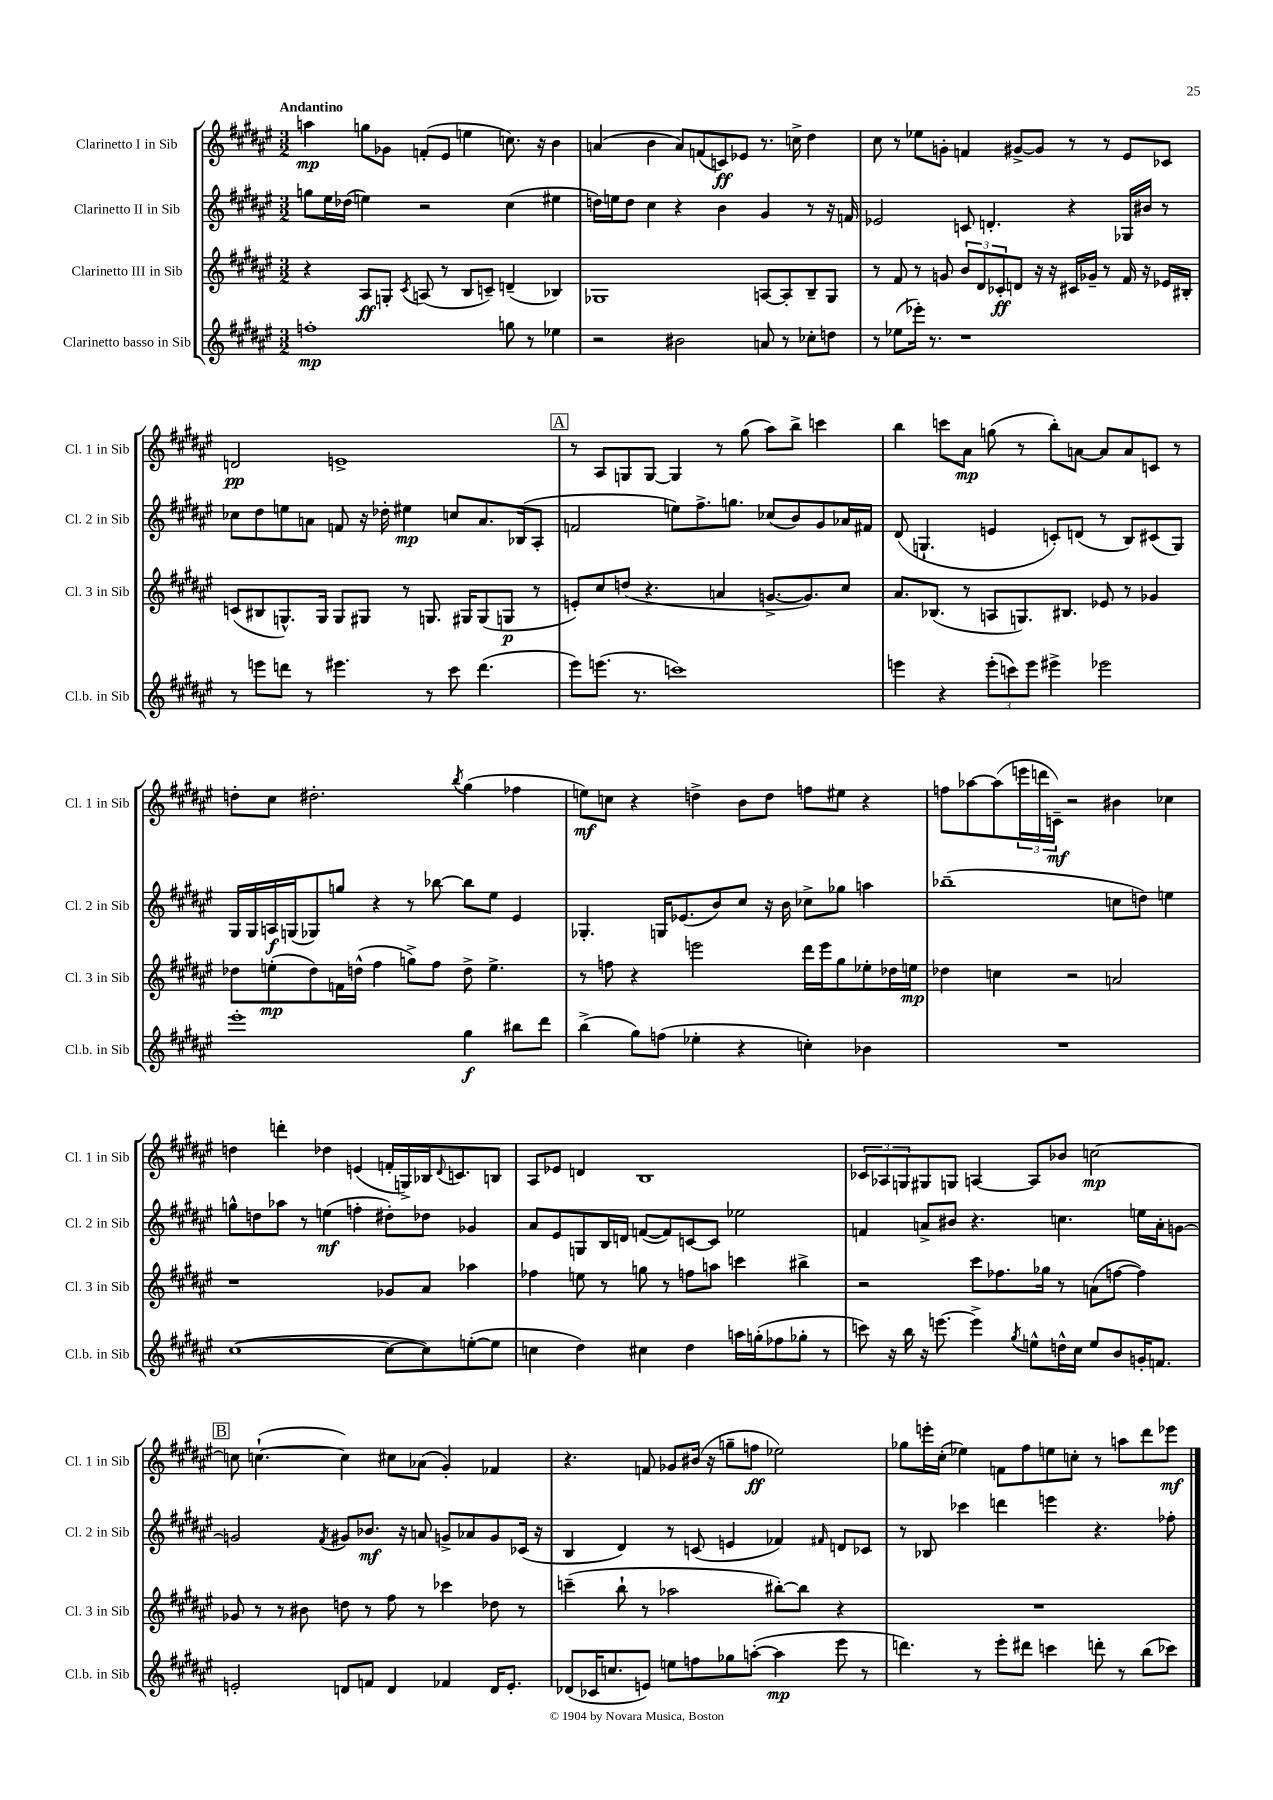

**kern	**dynam	**kern	**dynam	**kern	**dynam	**kern	**dynam
*part4	*part4	*part3	*part3	*part2	*part2	*part1	*part1
*staff4	*staff4	*staff3	*staff3	*staff2	*staff2	*staff1	*staff1
*I"Clarinetto basso in Sib	*	*I"Clarinetto III in Sib	*	*I"Clarinetto II in Sib	*	*I"Clarinetto I in Sib	*
*I'Cl.b. in Sib	*	*I'Cl. 3 in Sib	*	*I'Cl. 2 in Sib	*	*I'Cl. 1 in Sib	*
*clefG2	*	*clefG2	*	*clefG2	*	*clefG2	*
*k[f#c#g#d#a#e#]	*	*k[f#c#g#d#a#e#]	*	*k[f#c#g#d#a#e#]	*	*k[f#c#g#d#a#e#]	*
*M3/2	*	*M3/2	*	*M3/2	*	*M3/2	*
=1	=1	=1	=1	=1	=1	=1	=1
!	!	!	!	!	!	!LO:TX:a:B:t=Andantino	!
1ffn'	mp	4r	.	8ggn\L	.	4aan\	mp
.	.	.	.	16ee#\L	.	.	.
.	.	.	.	(16dd-X\JJ	.	.	.
.	.	8A#/L	ff	4een\)	.	8ggn\L	.
.	.	8Gn'/J	.	.	.	8g-X\J	.
.	.	8qc#/	.	.	.	.	.
.	.	(8An/	.	2r	.	(8fn'/L	.
.	.	8r	.	.	.	8e#/J	.
.	.	8B/L	.	.	.	4een\	.
.	.	8cn~/J)	.	.	.	.	.
8ggn\	.	(4dn~/	.	(4cc#\	.	8.ccn\)	.
8r	.	.	.	.	.	.	.
.	.	.	.	.	.	16r	.
4ee-X\	.	4B-X/)	.	4ee#X\	.	4b\	.
=2	=2	=2	=2	=2	=2	=2	=2
2r	.	1G-X	.	16ddn\LL)	.	(4an/	.
.	.	.	.	16een\J	.	.	.
.	.	.	.	8dd\J	.	.	.
.	.	.	.	4cc#\	.	4b\	.
2b#X\	.	.	.	4r	.	8a/L)	.
.	.	.	.	.	.	(8fn/	.
.	.	.	.	4b\	.	8cn/)	ff
.	.	.	.	.	.	8e-X/J	.
8an/	.	[8An/L	.	4g#/	.	8.r	.
8r	.	8A'/]	.	.	.	.	.
.	.	.	.	.	.	16ccn^\	.
8cc-X'\L	.	8B~/	.	8r	.	4dd#\	.
8ddn\J	.	8G-/J	.	16r	.	.	.
.	.	.	.	16fn/	.	.	.
=3	=3	=3	=3	=3	=3	=3	=3
8r	.	8r	.	2e-X/	.	8cc#\	.
(8ee-X\L	.	8f#/	.	.	.	8r	.
16eee-X'\Jk)	.	8r	.	.	.	8ee-X\L	.
8.r	.	.	.	.	.	.	.
.	.	8gn/	.	.	.	8gn'\J	.
1r	.	12b/L	.	8cn/	.	4fn/	.
.	.	12d#/	.	.	.	.	.
.	.	.	.	4.dn'/	.	.	.
.	.	12c-X'/	ff	.	.	.	.
.	.	8dn/J	.	.	.	[8g#X^/L	.
.	.	16r	.	.	.	8g#/J]	.
.	.	16r	.	.	.	.	.
.	.	16c#X/LL	.	4r	.	8r	.
.	.	16g-X~/JJ	.	.	.	.	.
.	.	8r	.	.	.	8r	.
.	.	16f#/	.	16G-X/LL	.	8e#/L	.
.	.	16r	.	16b#X/JJ	.	.	.
.	.	16e-X/LL	.	8r	.	8c-X/J	.
.	.	16B#X'/JJ	.	.	.	.	.
!!LO:LB:g=z
=4	=4	=4	=4	=4	=4	=4	=4
8r	.	(8cn/L	.	8cc-X\L	.	2dn/	pp
8eeen\L	.	8B#X/	.	8dd#\	.	.	.
8dddn\J	.	8.Gn^^/)	.	8een\	.	.	.
8r	.	.	.	8an\J	.	.	.
.	.	16G/Jk	.	.	.	.	.
4.eee#X\	.	8G/L	.	8fn/	.	1en^	.
.	.	8G#X/J	.	16r	.	.	.
.	.	.	.	16dd-X'\	.	.	.
.	.	8r	.	4ee#X\	mp	.	.
8r	.	8.Gn/	.	.	.	.	.
8ccc#\	.	.	.	8ccn/L	.	.	.
.	.	16G#X/KL	.	.	.	.	.
(4.ddd\	.	(8G#/	.	8.a/	.	.	.
.	.	8Gn/J	p	.	.	.	.
.	.	.	.	(16B-X/k	.	.	.
.	.	8r	.	8A#'/J	.	.	.
!!LO:REH:place=s1:t=A
=5	=5	=5	=5	=5	=5	=5	=5
8eee#\L)	.	8en'/L)	.	2fn/	.	8r	.
(8.eeen\J	.	8cc#/	.	.	.	8A#/L	.
.	.	(8ddn/J	.	.	.	8Gn/	.
8.r	.	.	.	.	.	.	.
.	.	4.r	.	.	.	[8G/J	.
1cccn)	.	.	.	8een\L)	.	4G/]	.
.	.	.	.	8.ff#^\	.	.	.
.	.	4an/	.	.	.	8r	.
.	.	.	.	8.ggn\J	.	.	.
.	.	.	.	.	.	(8gg#\	.
.	.	[8.gn^/L	.	(8cc-X/L	.	8aa#\L)	.
.	.	.	.	8b/)	.	8bb^\J	.
.	.	8.g/])	.	.	.	.	.
.	.	.	.	8g#/	.	4cccn\	.
.	.	8cc#/J	.	16a-X/L	.	.	.
.	.	.	.	16f#X/JJ	.	.	.
=6	=6	=6	=6	=6	=6	=6	=6
4eeen\	.	8.a#/L	.	(8d#/	.	4bb\	.
.	.	.	.	4.Gn`/	.	.	.
.	.	(8.B-X/J	.	.	.	.	.
4r	.	.	.	.	.	8cccn\L	.
.	.	8r	.	.	.	8a#\J	mp
(12eee'\L	.	8An/L	.	4en/	.	(8ggn\	.
12cccn\)	.	.	.	.	.	.	.
.	.	8.Gn/)	.	.	.	8r	.
12eee\J	.	.	.	.	.	.	.
4eee#X^\	.	.	.	8cn'/L)	.	8bb'\L)	.
.	.	8.B#X/J	.	.	.	.	.
.	.	.	.	(8dn/J	.	[8an\J	.
2eee-X\	.	8e-X/	.	8r	.	8a/L]	.
.	.	8r	.	8B/L)	.	8a/	.
.	.	4g-X/	.	(8c#X/	.	8cn/J	.
.	.	.	.	8G/J)	.	8r	.
!!LO:LB:g=z
=7	=7	=7	=7	=7	=7	=7	=7
1eee#'	.	8dd-X\L	.	16G#/LL	.	8ddn'\L	.
.	.	.	.	16G#/	.	.	.
.	.	(8een'\	mp	16An/	f	8cc#\J	.
.	.	.	.	(16Gn/J	.	.	.
.	.	8dd-\)	.	8G-X/)	.	2.dd#X'\	.
.	.	16fn\L	.	8ggn/J	.	.	.
.	.	(16ddn^^\JJ	.	.	.	.	.
.	.	4ff#\	.	4r	.	.	.
.	.	8ggn^\L)	.	8r	.	.	.
.	.	8ff#\J	.	[8bb-X\	.	.	.
.	.	.	.	.	.	8qbb/	.
4gg#\	f	8dd^\	.	8bb-\L]	.	(4gg#\	.
.	.	4.ee^\	.	8ee#\J	.	.	.
8bb#X\L	.	.	.	4e#/	.	4ff-X\	.
8ddd#\J	.	.	.	.	.	.	.
=8	=8	=8	=8	=8	=8	=8	=8
(4bb^\	.	8r	.	4.G-X'/	.	8een\L)	mf
.	.	8ffn\	.	.	.	8ccn\J	.
8gg#\L)	.	4r	.	.	.	4r	.
(8ffn\J	.	.	.	16Gn/KL	.	.	.
.	.	.	.	(8.e-X/	.	.	.
4ee-X'\	.	2eeen\	.	.	.	4ddn^\	.
.	.	.	.	8b/)	.	.	.
4r	.	.	.	8cc#/J	.	8b\L	.
.	.	.	.	16r	.	8dd\J	.
.	.	.	.	16b\	.	.	.
4ccn'\)	.	16ddd#\LL	.	8cc-X^\L	.	8ffn\L	.
.	.	16eee\J	.	.	.	.	.
.	.	8gg#\	.	8gg-X\J	.	8ee#X\J	.
4b-X\	.	8ee-X'\	.	4aan\	.	4r	.
.	.	16dd-X\L	.	.	.	.	.
.	.	16een\JJ	mp	.	.	.	.
=9	=9	=9	=9	=9	=9	=9	=9
1.r	.	4dd-X\	.	(1bb-X~	.	8ffn\L	.
.	.	.	.	.	.	[8aa-X\	.
.	.	4ccn\	.	.	.	(8aa-\]	.
.	.	.	.	.	.	24eeen\L	.
.	.	.	.	.	.	24dddn\	.
.	.	.	.	.	.	24cn~\JJ)	mf
.	.	2r	.	.	.	2r	.
.	.	2an/	.	8ccn\L	.	4b#X\	.
.	.	.	.	8ddn\J)	.	.	.
.	.	.	.	4een\	.	4cc-X\	.
!!LO:LB:g=z
=10	=10	=10	=10	=10	=10	=10	=10
([1cc#	.	1r	.	8ggn^^\L	.	4ddn\	.
.	.	.	.	8ddn\	.	.	.
.	.	.	.	8aa-X\J	.	4dddn'\	.
.	.	.	.	8r	.	.	.
.	.	.	.	(4een\	mf	4dd-X\	.
.	.	.	.	4ffn'\	.	(4en/	.
8cc#\L_	.	8g-X/L	.	8dd#X'\L)	.	16fn'/LL	.
.	.	.	.	.	.	16Gn^/)	.
8cc#\])	.	8a#/J	.	8dd-X\J	.	16B-X/J	.
.	.	.	.	.	.	8qqd#/	.
.	.	.	.	.	.	8.cn/	.
([8een'\	.	4aa-X\	.	4g-X/	.	.	.
8ee\J]	.	.	.	.	.	8Bn/J	.
=11	=11	=11	=11	=11	=11	=11	=11
4ccn\	.	4ff-X\	.	8a#/L	.	8A#/L	.
.	.	.	.	8e#/	.	8e-X/J	.
4dd#\)	.	8een\	.	8Gn/	.	4dn/	.
.	.	8r	.	16B/L	.	.	.
.	.	.	.	16dn/JJ	.	.	.
4cc#X\	.	8ggn\	.	([8fn/L	.	1B	.
.	.	8r	.	8f/])	.	.	.
4dd#\	.	8ffn\L	.	[8cn/	.	.	.
.	.	8aan\J	.	8c/J]	.	.	.
16aan\LL	.	4cccn\	.	2ee-X\	.	.	.
(16ggn'\J	.	.	.	.	.	.	.
8ff-X\	.	.	.	.	.	.	.
8gg-X'\J	.	4bb#X^\	.	.	.	.	.
8r	.	.	.	.	.	.	.
=12	=12	=12	=12	=12	=12	=12	=12
8cccn\)	.	2r	.	4fn/	.	12c-X/L	.
.	.	.	.	.	.	12A-X/	.
16r	.	.	.	.	.	.	.
.	.	.	.	.	.	12Gn/	.
16bb\	.	.	.	.	.	.	.
16r	.	.	.	8an^/L	.	8G#X/	.
[8.eeen\	.	.	.	.	.	.	.
.	.	.	.	8b#X/J	.	8Gn/J	.
4eee^\]	.	8ccc#\L	.	4.r	.	[4An/	.
.	.	8.ff-X\	.	.	.	.	.
8qgg#/	.	.	.	.	.	.	.
8een^^\L	.	.	.	.	.	8A/L]	.
.	.	16gg-X\Jk	.	.	.	.	.
16ddn^^\L	.	8r	.	4.ccn\	.	8b-X/J	.
16cc#\JJ	.	.	.	.	.	.	.
8ee/L	.	(8an\L	.	.	.	[2ccn\	mp
8b/	.	[8ffn\J	.	.	.	.	.
16gn'/K	.	4ff\])	.	16een\LL	.	.	.
8.fn/J	.	.	.	16a'\J	.	.	.
.	.	.	.	[8gn\J	.	.	.
!!LO:LB:g=z
!!LO:REH:place=s1:t=B
=13	=13	=13	=13	=13	=13	=13	=13
2en'/	.	8g-X/	.	2gn/]	.	8ccn\]	.
.	.	8r	.	.	.	([4.ccn`\	.
.	.	8r	.	.	.	.	.
.	.	8b#X\	.	.	.	.	.
.	.	.	.	8qf#/	.	.	.
8dn/L	.	8ddn\	.	8g#X/L	.	4cc\])	.
8fn/J	.	8r	.	8.b-X/J	mf	.	.
4d/	.	8ff#\	.	.	.	8cc#X\L	.
.	.	.	.	16r	.	.	.
.	.	8r	.	8an/	.	(8a-X\J	.
4f-X/	.	4ccc-X\	.	8gn^/L	.	4g#'/)	.
.	.	.	.	8a-X/	.	.	.
16d/KL	.	8dd-X\	.	8g/	.	4f-X/	.
8.e'/J	.	.	.	.	.	.	.
.	.	8r	.	(16c-X/Jk	.	.	.
.	.	.	.	16r	.	.	.
=14	=14	=14	=14	=14	=14	=14	=14
(8d-X/L	.	(4cccn~\	.	4B/	.	4.r	.
16c-X/K	.	.	.	.	.	.	.
8.ccn/	.	.	.	.	.	.	.
.	.	8bb`\	.	4d#/)	.	.	.
8en/J)	.	8r	.	.	.	8fn/	.
8een\L	.	2aa-X\	.	8r	.	8g-X/L	.
8ffn\	.	.	.	(8cn/	.	(16b#X/Jk	.
.	.	.	.	.	.	16r	.
8gg-X\	.	.	.	4en/	.	8ggn~\L	.
([8aan'\J	.	.	.	.	.	8ffn\J	ff
4aa\]	mp	[8bb#X'\L)	.	4f-X/)	.	2ee-X\)	.
.	.	8bb#\J]	.	.	.	.	.
.	.	.	.	16qqf#X/	.	.	.
8eee#\	.	4r	.	8dn/L	.	.	.
8r	.	.	.	8c-X/J	.	.	.
=15	=15	=15	=15	=15	=15	=15	=15
4.dddn\)	.	1.r	.	8r	.	8gg-X\L	.
.	.	.	.	8B-X/	.	16eeen'\L	.
.	.	.	.	.	.	(16cc#'\JJ	.
.	.	.	.	4ccc-X\	.	4ee-X\)	.
8r	.	.	.	.	.	.	.
8eee#'\L	.	.	.	4dddn\	.	8fn\L	.
8ddd#X\J	.	.	.	.	.	8ff#\	.
4cccn\	.	.	.	4eeen\	.	8een\	.
.	.	.	.	.	.	8ccn'\J	.
8dddn'\	.	.	.	4.r	.	8r	.
8r	.	.	.	.	.	8aan\L	.
(8bb\L	.	.	.	.	.	8ddd#\	.
8ccc-X\J)	.	.	.	8ff-X'\	.	8eee-X\J	mf
==	==	==	==	==	==	==	==
*-	*-	*-	*-	*-	*-	*-	*-
